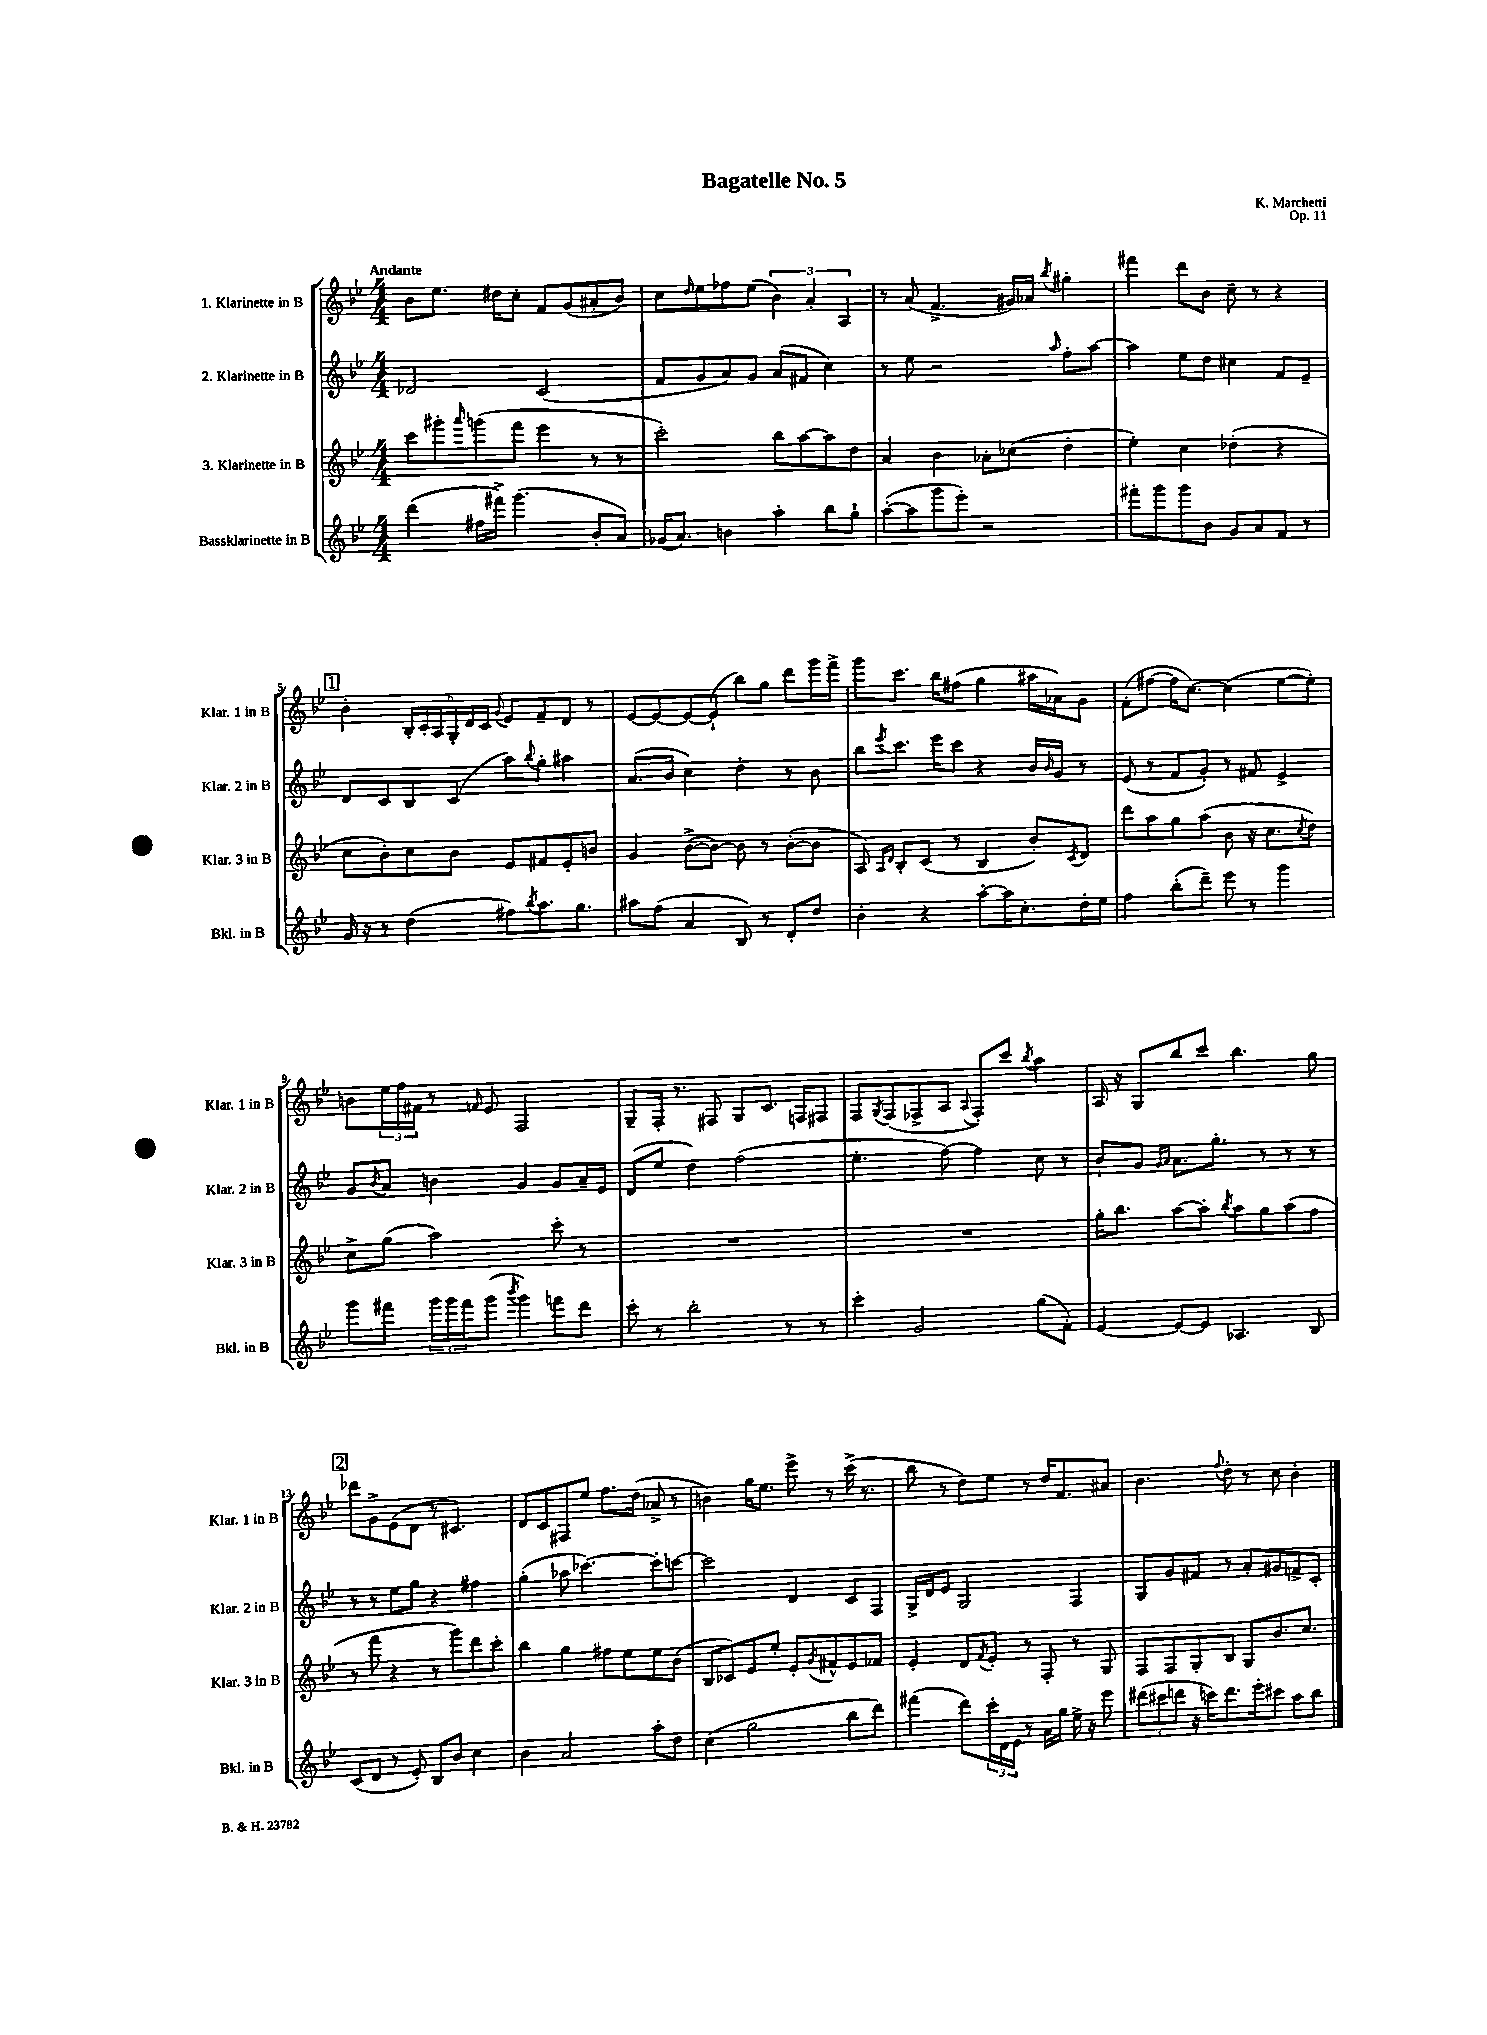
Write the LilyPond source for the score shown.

\header { title = "Bagatelle No. 5" composer = "K. Marchetti" opus = "Op. 11" }
<<
\new StaffGroup <<
\new Staff = "s0" \with { instrumentName = "1. Klarinette in B" shortInstrumentName = "Klar. 1 in B" } {
    \clef treble \key bes \major \numericTimeSignature \time 4/4 \tempo "Andante"
    bes'8 ees''8. dis''16 c''8-. f'8 g'8( ais'8-. bes'8) |
    c''8 \grace { d''16 } ees''8 fes''8 ees''8( \tuplet 3/2 { bes'4) a'4-. a4 } |
    r8 a'8( f'4.-> gis'16) aes'16 \acciaccatura { bes''8 } gis''4-. |
    fis'''4 d'''8 bes'8 c''8-- r8 r4 |
    \mark \markup { \box "1" } bes'4-. \tuplet 6/4 { bes16-. c'16-. a16 g16-. d'16 c'16 } \appoggiatura { g'8 } ees'8 f'8-- d'8 r8 |
    ees'8~ ees'8~ ees'8~ ees'8-!( bes''8) g''8 d'''8 g'''16 f'''16-> |
    g'''8 c'''8. bes''16 fis''8( g''4 ais''16 aes'16) g'8 |
    f'8-.( fis''8~ fis''16 c''8.~) c''4( ees''8~ ees''8-.) |
    b'8 \tuplet 3/2 { ees''16 f''16 fis'16 } r8 \grace { f'16 } ees'8 f2 |
    g8-- f16-. r8. fis8 g8 c'8. f16 fis8 |
    f8 \acciaccatura { g8 } f8( fes8-> a8 \appoggiatura { a8 } fes8-.) c'''8 \acciaccatura { bes''8 } a''4 |
    a16 r16 g8 bes''8 c'''8 bes''4. g''8 |
    \mark \markup { \box "2" } des'''8 g'8-> ees'8( d'8 r8 cis'4.) |
    d'8 c'8 fis8 ees''8 f''8. d''16( aes'8-> r8 |
    b'4) g''16 ees''8. ees'''8-> r8 c'''16->( r8. |
    bes''8 r8 d''8) ees''8 r8 d''16 f'8. ais'8 |
    bes'4. \appoggiatura { f''8 } d''8-. r8 c''8 bes'4-. \bar "|." |
}
\new Staff = "s1" \with { instrumentName = "2. Klarinette in B" shortInstrumentName = "Klar. 2 in B" } {
    \clef treble \key bes \major \numericTimeSignature \time 4/4
    des'2 c'2( |
    f'8 g'8 a'8) g'8 a'8( fis'8 c''4) |
    r8 ees''8 r2 \grace { a''16 } f''8-. a''8~ |
    a''4 ees''8 d''8 cis''4 f'8 ees'8-- |
    \mark \markup { \box "1" } d'8 c'8 bes8 c'8( a''8) \appoggiatura { bes''8 } g''8-. ais''4 |
    a'8.( bes'16 c''4) d''4-. r8 bes'8 |
    bes''8 \acciaccatura { ees'''8 } c'''8. ees'''16 c'''8 r4 bes'16 \grace { bes'16 } g'16 r8 |
    ees'8( r8 f'8 g'8-.) r8 fis'8 ees'4-> |
    g'8 \acciaccatura { bes'8 } a'8 b'4 g'4 g'8 a'16-- ees'16 |
    d'8( ees''8 d''4) f''2( |
    ees''4.-. f''8~) f''4 c''8 r8 |
    bes'8-! g'8 \grace { g'16 a'16 } a'8. g''8.-. r8 r8 r8 |
    \mark \markup { \box "2" } r8 r8 ees''8 g''8 r4 fis''4 |
    g''4-.( aes''8 ces'''4.~) ces'''8-. c'''8~ |
    c'''2 d'4 c'8 f8 |
    g16-> d'16 ees'8 g2 f4 |
    g8 g'8 fis'8 r8 a'8-. gis'8 f'8-> c'8-. \bar "|." |
}
\new Staff = "s2" \with { instrumentName = "3. Klarinette in B" shortInstrumentName = "Klar. 3 in B" } {
    \clef treble \key bes \major \numericTimeSignature \time 4/4
    c'''8 gis'''8-. \grace { a'''16 } g'''8( f'''8 ees'''4 r8 r8 |
    c'''2-.) bes''8 a''8~ a''8 d''8 |
    a'4 bes'4 aes'8-. ces''8( d''4-. |
    ees''4-.) c''4 des''4-.( r4 |
    \mark \markup { \box "1" } c''8 bes'8-.) c''8 bes'8 ees'8 fis'8 ees'8-. b'8 |
    g'4 bes'8~->( bes'8~) bes'8 r8 bes'8~-.( bes'8 |
    a8) \grace { a16 d'16 } bes8-. c'8( r8 bes4 bes'8-.) \acciaccatura { c'8 } d'8 |
    d'''8 a''8 g''8 a''8( bes'8 r16 c''8. \acciaccatura { c''8 } d''8) |
    c''8-> g''8( a''2) c'''8-. r8 |
    R1 |
    R1 |
    g''16-. bes''8. a''8~ a''8-. \acciaccatura { bes''8 } a''8 g''8 a''8( f''8 |
    \mark \markup { \box "2" } r8 f'''8 r4 r8 g'''8) d'''8 c'''8-. |
    bes''4 g''4 fis''8 ees''8 ees''8 bes'8( |
    bes8 ces'8) ees'8 ees''8-. ees'8-. \acciaccatura { g'8 } fis'8-^ ees'8 fes'8 |
    ees'4-. d'8 \acciaccatura { f'8 } ees'8-. r8 f8-. r8 g8 |
    f8 f8 g8-. bes8 g8 bes'8. c''8. \bar "|." |
}
\new Staff = "s3" \with { instrumentName = "Bassklarinette in B" shortInstrumentName = "Bkl. in B" } {
    \clef treble \key bes \major \numericTimeSignature \time 4/4
    d'''4( fis''16 fis'''16->) g'''4.( bes'8-. a'8) |
    ges'16( a'8.) b'4 a''4-. bes''8 g''8-! |
    a''8~-.( a''8 g'''8 ees'''8-.) r2 |
    fis'''8-. g'''8 g'''8 bes'8 g'8 a'8 f'8 r8 |
    \mark \markup { \box "1" } g'16 r16 r8 d''4( fis''8) \acciaccatura { bes''8 } a''8. g''8. |
    ais''8 f''8( a'4 bes8) r8 d'8-. d''8 |
    bes'4-. r4 a''8~-. a''16 c''8.-. d''16-. ees''16 |
    f''4 bes''8-.( d'''8--) ees'''8 r8 g'''4 |
    g'''8 fis'''8 \tuplet 3/2 { g'''16 g'''16 fis'''16 } g'''8( \acciaccatura { bes'''8 } g'''4) f'''8 d'''8 |
    c'''8-. r8 bes''2-. r8 r8 |
    c'''4-. g'2 g''8( f'8-.) |
    ees'4~ ees'8~ ees'8 aes4. bes8 |
    \mark \markup { \box "2" } c'8( d'8 r8 ees'8-.) bes8 bes'8 c''4 |
    bes'4 a'2 a''8-. d''8 |
    c''4( g''2 bes''8 d'''8) |
    fis'''4( d'''8) \tuplet 3/2 { c'''16-. d'16 ees'16 } r8 a'16 g''16 ees''16-> r16 ees'''8 |
    \tuplet 3/2 { dis'''8( cis'''8 d'''8 } r16 c'''16) d'''8. ees'''16-. cis'''8 a''8 bes''8 \bar "|." |
}
>>
>>
